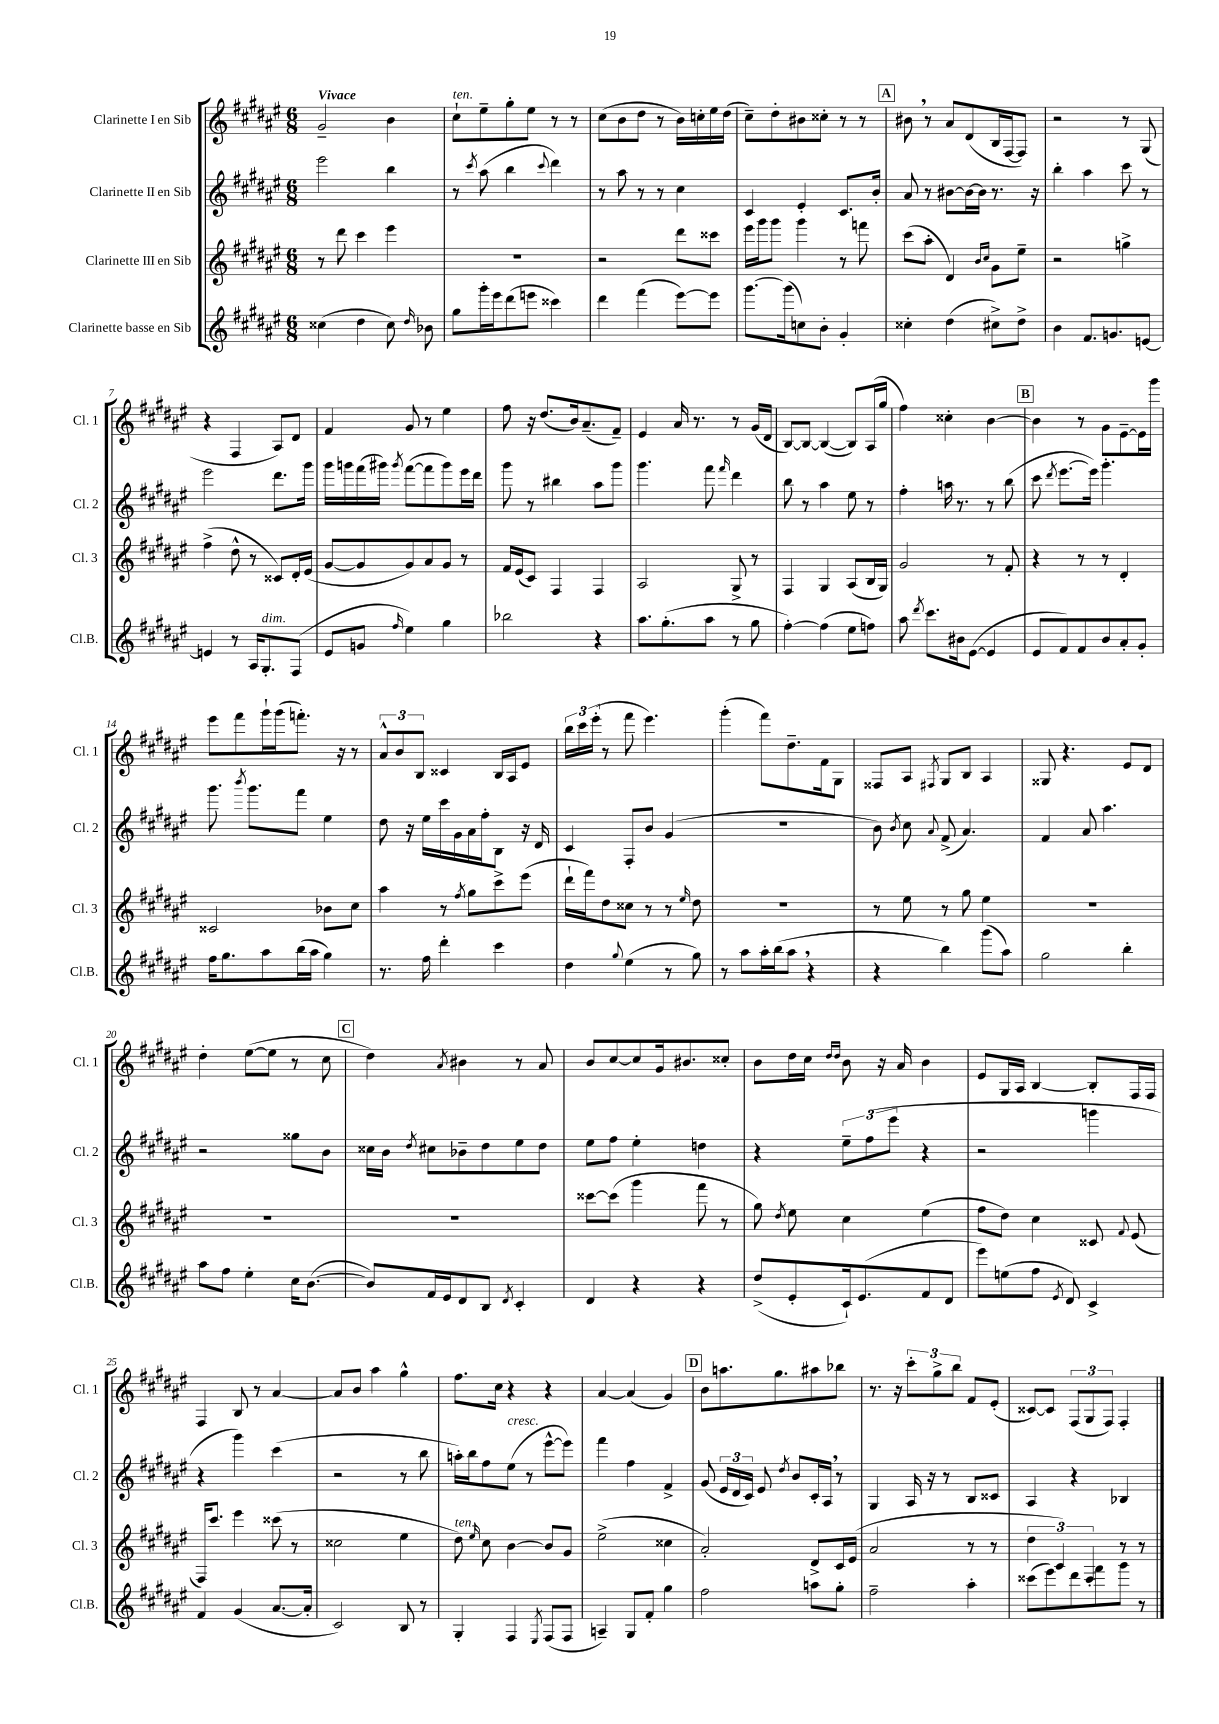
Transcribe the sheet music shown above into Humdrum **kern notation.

**kern	**kern	**kern	**kern
*staff4	*staff3	*staff2	*staff1
*clefG2	*clefG2	*clefG2	*clefG2
*k[f#c#g#d#a#e#]	*k[f#c#g#d#a#e#]	*k[f#c#g#d#a#e#]	*k[f#c#g#d#a#e#]
*M6/8	*M6/8	*M6/8	*M6/8
(4cc##	8r	2eee#	2g#~
.	8ddd#	.	.
4dd#	4ccc#	.	.
8cc##)	4eee#	4bb	4b
16qqdd#	.	.	.
8b-	.	.	.
=	=	=	=
8gg#	2.r	8r	8cc#`
.	.	8qccc#	.
16ggg#'	.	(8aa#	8ee#~
16eee#	.	.	.
(8ddd#	.	4bb	8gg#'
8eee	.	.	8ee#
.	.	8qqccc#	.
4ccc##)	.	4ddd#)	8r
.	.	.	8r
=	=	=	=
4ddd#	2r	8r	(8cc#
.	.	8aa#	8b
(4fff#	.	8r	8dd#
.	.	8r	8r
[8eee#)	8ddd#	4cc#	16b)
.	.	.	16cc'
8eee#]	8ccc##	.	16ee#
.	.	.	(16dd#
=	=	=	=
[8.ggg#	16eee#	4c#	8cc#~)
.	16ggg#	.	.
.	8ggg#	.	8dd#'
(16ggg#]	.	.	.
8cc)	4ggg#	4e#'	8b#
8b'	.	.	8cc##'
4g#'	8r	8.c#	8r
.	8fff	.	8r
.	.	16b'	.
=	=	=	=
4cc##'	(8ccc#	8a#	8b#
.	8aa#'	8r	8r
(4dd#	4d#)	[8b#	8a#
.	.	16b#_	(8d#
.	.	16b#]	.
.	16qqb	.	.
.	16qqcc#	.	.
8cc#^)	8g#	8.r	16B
.	.	.	[16F#
8dd#^	8ee#~	.	8F#])
.	.	16r	.
=	=	=	=
4b	2r	4bb'	2r
8.f#	.	4aa#	.
8.g	.	.	.
.	4gg^	8ccc#	8r
[8e	.	8r	(8G#
=	=	=	=
4e]	(4ff#^	2eee#	4r
8r	8dd#^^	.	4F#
16A#	8r	.	.
8.G#'	.	.	.
.	8c##)	8.ddd#	8A#)
(8F#	16d#'	.	8d#
.	(16e#	16ggg#	.
=	=	=	=
8e#	[8g#	16ggg#	4f#
.	.	16ggg	.
8g	8g#]	(16fff#	.
.	.	16ggg#)	.
16qqff#	.	8qggg#	.
4ee#)	8g#)	([8fff#	8g#
.	8a#	8fff#]	8r
4gg#	8g#	8ggg#)	4ee#
.	8r	16eee#	.
.	.	16ddd#	.
=	=	=	=
2bb-	16f#	8ggg#	8ff#
.	(16e#	.	.
.	8c#)	8r	16r
.	.	.	(8.dd#
.	4F#	4bb#	.
.	.	.	16b)
.	.	.	(8.a#~
4r	4F#	8aa#	.
.	.	8ggg#	8f#~)
=	=	=	=
8.aa#	2A#	4.ggg#	4e#
(8.gg#'	.	.	.
.	.	.	16a#
.	.	.	8.r
8aa#	.	8fff#	.
.	.	16qqfff#	.
8r	8G#^	4ddd#	8r
8gg#	8r	.	(16g#
.	.	.	16d#
=	=	=	=
[4ff#')	4F#	8bb	[8B)
.	.	8r	8B_
(4ff#]	4G#	4aa#	(4B_
8ee#	(8A#	8ee#	8B])
8ff)	16B	8r	(16A#
.	16G#)	.	16gg#
=	=	=	=
8aa#	2g#	4ff#'	4ff#)
8qddd#	.	.	.
8.ccc#	.	.	.
.	.	16aa	4cc##'
16b#	.	8.r	.
([8e#	.	.	.
4e#]	8r	8r	[4b
.	8f#'	(8bb	.
=	=	=	=
8e#	4r	8ccc#	4b]
.	.	8qddd#	.
8f#)	.	[8.eee#	.
8f#	8r	.	8r
.	.	16eee#])	.
8b	8r	4.ggg#'	8g#
8a#'	4d#'	.	[8e#~
8g#'	.	.	16e#]
.	.	.	16ggg#
=	=	=	=
16ff#	2c##	8.ggg#	8eee#
8.gg#	.	.	.
.	.	.	8fff#
.	.	8qbbb	.
.	.	8.ggg#	.
8aa#	.	.	16ggg#`
.	.	.	(16ggg#
(16bb	.	8fff#	8.fff')
16aa#	.	.	.
4gg#)	8b-	4ee#	.
.	.	.	16r
.	8cc#	.	8r
=	=	=	=
8.r	4aa#	8dd#	12a#^^
.	.	.	12b
.	.	16r	.
.	.	.	12B
16ff#	.	16ee#	.
4ddd#'	8r	16ccc#	4c##
.	.	16g#	.
.	8qff#	.	.
.	8gg#	16a#	.
.	.	16ff#'	.
4ccc#	8ccc#^	8B	16B
.	.	.	16A#
.	(8eee#	16r	8e#
.	.	16d#	.
=	=	=	=
4dd#	16ddd#`	4c#	24bb
.	.	.	24ccc#
.	16fff#)	.	.
.	.	.	(24eee#'
.	8dd#	.	8r
8qqgg#	.	.	.
(4ee#	8cc##	8F#'	8fff#
.	8r	8b	4.eee#)
8r	8r	(4g#	.
.	16qqee#	.	.
8gg#)	8dd#	.	.
=	=	=	=
8r	2.r	2.r	(4ggg#'
8aa#	.	.	.
16aa#'	.	.	8fff#)
(16bb	.	.	.
8aa#	.	.	8.dd#~
4r	.	.	.
.	.	.	16f#
.	.	.	8G#
=	=	=	=
4r	8r	8b)	8F##
.	.	8qb	.
.	8ee#	8cc#	8A#
.	.	8qqa#	8qF#
4bb)	8r	(8f#^	8G#
.	8gg#	4.a#)	8B
(8ggg#	4ee#	.	4A#
8aa#)	.	.	.
=	=	=	=
2gg#	2.r	4f#	8G##
.	.	.	4.r
.	.	8a#	.
.	.	4.aa#	.
4bb'	.	.	8e#
.	.	.	8d#
=	=	=	=
8aa#	2.r	2r	4dd#'
8ff#	.	.	.
4ee#'	.	.	([8ee#
.	.	.	8ee#]
16cc#	.	8gg##	8r
([8.b	.	.	.
.	.	8b	8cc#
=	=	=	=
8b])	2.r	16cc##	4dd#)
.	.	16b	.
.	.	8qdd#	.
16f#	.	8cc#	.
16e#	.	.	.
.	.	.	8qa#
8d#	.	8b-~	4b#
8B	.	8dd#	.
8qd#	.	.	.
4c#'	.	8ee#	8r
.	.	8dd#	8a#
=	=	=	=
4d#	[8ccc##	8ee#	8b
.	(8ccc##]	8ff#	[8cc#
4r	4ggg#	4ee#'	8cc#]
.	.	.	16g#
.	.	.	8.b#
4r	8fff#	4dd	.
.	8r	.	8cc##'
=	=	=	=
(8dd#^	8gg#)	4r	8b
.	8qdd#	.	.
8e#'	8ee#	.	16dd#
.	.	.	16cc#
.	.	.	16qqdd#
.	.	.	16qqdd#
16c#`)	4cc#	12ee#~	8b
(8.e#	.	.	.
.	.	(12ff#	.
.	.	.	16r
.	.	12eee#	.
.	.	.	16a#
8f#	(4ee#	4r	4b
8d#	.	.	.
=	=	=	=
8eee#)	8ff#	2r	8e#
(8ee	8dd#)	.	16G#
.	.	.	16A#
8ff#	4cc#	.	[4B
8qe#	.	.	.
8d#)	.	.	.
4c#^	8c##	4ggg	8B']
.	8qqf#	.	.
.	(8e#	.	16F#
.	.	.	16F#
=	=	=	=
4f#	16F#)	4r	4F#
.	8.ccc#	.	.
(4g#	4eee#	4ggg#)	8B
.	.	.	8r
[8.a#	(8ccc##	(4ccc#	[4a#
.	8r	.	.
16a#']	.	.	.
=	=	=	=
2c#)	2cc##	2r	8a#]
.	.	.	8b
.	.	.	4aa#
8B	4ee#	8r	4gg#^^
8r	.	8bb	.
=	=	=	=
4G#'	8dd#)	16aa')	8.ff#
.	.	16bb	.
.	16qqee#	.	.
.	8cc#	8ff#	.
.	.	.	16cc#
4F#	[4b	(8ee#	4r
.	.	8r	.
8qE#	.	.	.
(8F#	8b]	[8eee#^^	4r
8F#	8g#	8eee#])	.
=	=	=	=
4A~)	(2ee#^	4fff#	[4a#
8G#	.	4ff#	(4a#]
8f#'	.	.	.
4gg#	4cc##	4f#^	4g#)
=	=	=	=
2ff#	2a#')	(8g#	8b
.	.	24e#	8.aa
.	.	24d#	.
.	.	24c#)	.
.	.	8e#	.
.	.	.	8.gg#
.	.	8qdd#	.
.	.	8b	.
8aa	8d#^	16c#'	8aa#
.	.	16A#	.
8gg#'	16c#	8r	8bb-
.	(16e#	.	.
=	=	=	=
2ff#~	2a#	4G#	8.r
.	.	.	16r
.	.	16A#	12ccc#'
.	.	16r	.
.	.	.	12gg#^
.	.	8r	.
.	.	.	12bb
4aa#'	8r	8B	8f#
.	8r	8c##	(8e#'
=	=	=	=
(8ccc##	6dd#	4A#	[8c##)
8eee#)	.	.	8c##]
.	6c#)	.	.
8ddd#	.	4r	(12F#
.	6F#'	.	12G#
8fff#	.	.	.
.	.	.	12F#)
8ggg#	8r	4B-	4F#'
8r	8r	.	.
==	==	==	==
*-	*-	*-	*-
